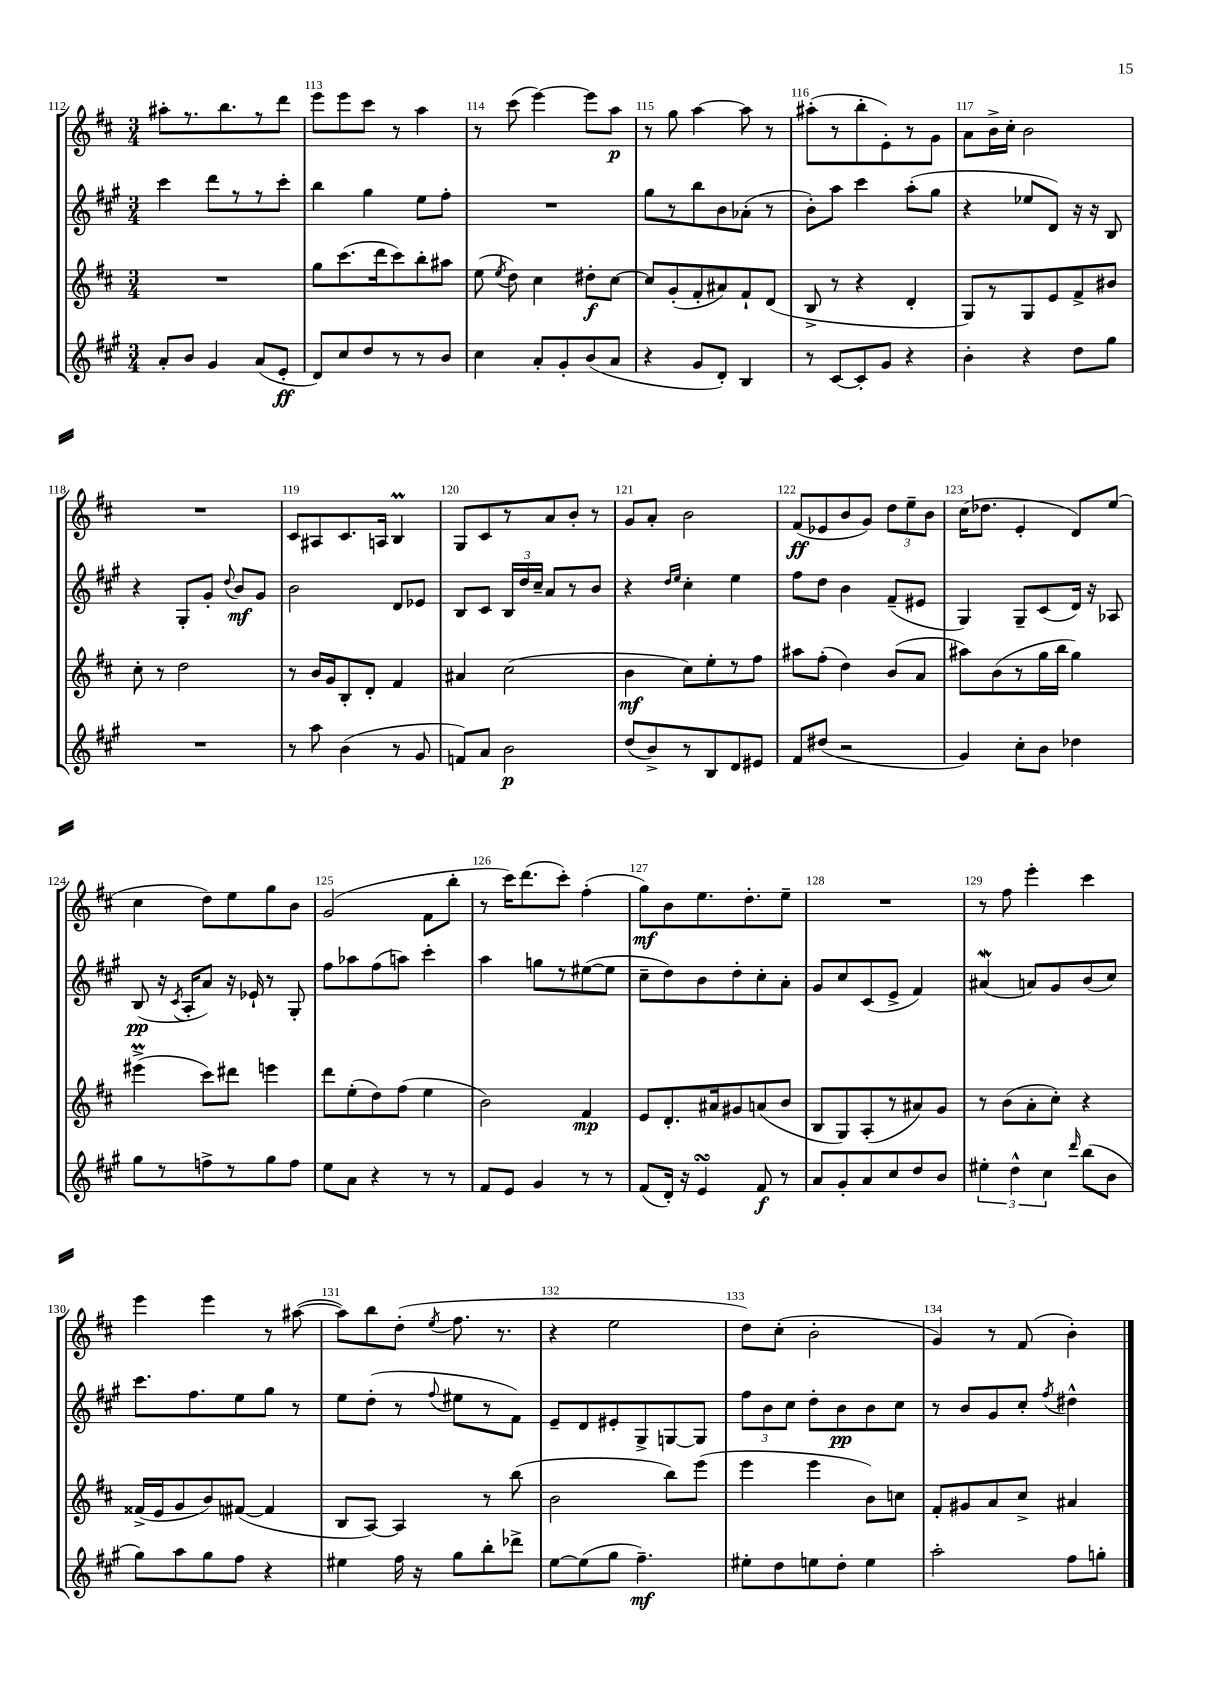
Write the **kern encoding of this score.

**kern	**dynam	**kern	**dynam	**kern	**dynam	**kern	**dynam
*part4	*part4	*part3	*part3	*part2	*part2	*part1	*part1
*staff4	*staff4	*staff3	*staff3	*staff2	*staff2	*staff1	*staff1
*clefG2	*	*clefG2	*	*clefG2	*	*clefG2	*
*k[f#c#g#]	*	*k[f#c#]	*	*k[f#c#g#]	*	*k[f#c#]	*
*M3/4	*	*M3/4	*	*M3/4	*	*M3/4	*
=112	=112	=112	=112	=112	=112	=112	=112
8a'/L	.	2.r	.	4ccc#\	.	8aa#X'\L	.
8b/J	.	.	.	.	.	8.r	.
4g#/	.	.	.	8ddd\L	.	.	.
.	.	.	.	.	.	8.bb\	.
.	.	.	.	8r	.	.	.
(8a/L	.	.	.	8r	.	8r	.
8e'/J	ff	.	.	8ccc#'\J	.	8ddd\J	.
=113	=113	=113	=113	=113	=113	=113	=113
8d/L)	.	8gg\L	.	4bb\	.	8eee\L	.
8cc#/	.	(8.ccc#\	.	.	.	8eee\	.
8dd/	.	.	.	4gg#\	.	8ccc#\J	.
.	.	16ddd\k	.	.	.	.	.
8r	.	8ccc#\)	.	.	.	8r	.
8r	.	8bb'\	.	8ee\L	.	4aa\	.
8b/J	.	8aa#X\J	.	8ff#'\J	.	.	.
=114	=114	=114	=114	=114	=114	=114	=114
4cc#\	.	(8ee\	.	2.r	.	8r	.
.	.	8qee/	.	.	.	.	.
.	.	8dd\)	.	.	.	(8ccc#\	.
8a'/L	.	4cc#\	.	.	.	[4eee\)	.
8g#'/	.	.	.	.	.	.	.
(8b/	.	8dd#X'\L	f	.	.	8eee\L]	.
8a/J	.	[8cc#\J	.	.	.	8aa\J	p
=115	=115	=115	=115	=115	=115	=115	=115
4r	.	8cc#/L]	.	8gg#\L	.	8r	.
.	.	(8g'/	.	8r	.	8gg\	.
8g#/L	.	8f#'/	.	8bb\	.	[4aa\	.
8d'/J)	.	8a#X/)	.	8b\	.	.	.
4B/	.	8f#`/	.	(8a-X'\J	.	8aa\]	.
.	.	(8d/J	.	8r	.	8r	.
=116	=116	=116	=116	=116	=116	=116	=116
8r	.	8B^/	.	8b'\L)	.	(8aa#X'\L	.
[8c#/L	.	8r	.	8aa\J	.	8r	.
8c#'/]	.	4r	.	4ccc#\	.	8bb'\	.
8g#/J	.	.	.	.	.	8e'\)	.
4r	.	4d'/	.	(8aa'\L	.	8r	.
.	.	.	.	8gg#\J	.	8g\J	.
=117	=117	=117	=117	=117	=117	=117	=117
4b'\	.	8G/L)	.	4r	.	8a\L	.
.	.	8r	.	.	.	16b^\L	.
.	.	.	.	.	.	16cc#'\JJ	.
4r	.	8G/	.	8ee-X/L	.	2b\	.
.	.	8e/	.	8d/J)	.	.	.
8dd\L	.	8f#^/	.	16r	.	.	.
.	.	.	.	16r	.	.	.
8gg#\J	.	8b#X/J	.	8B/	.	.	.
!!LO:LB:g=z
=118	=118	=118	=118	=118	=118	=118	=118
2.r	.	8cc#'\	.	4r	.	2.r	.
.	.	8r	.	.	.	.	.
.	.	2dd\	.	8G#'/L	.	.	.
.	.	.	.	8g#'/J	.	.	.
.	.	.	.	8qqdd/	.	.	.
.	.	.	.	8b/L	mf	.	.
.	.	.	.	8g#/J	.	.	.
=119	=119	=119	=119	=119	=119	=119	=119
8r	.	8r	.	2b\	.	8c#/L	.
8aa\	.	16b/LL	.	.	.	8A#X/	.
.	.	16g/J	.	.	.	.	.
(4b\	.	8B'/	.	.	.	8.c#/	.
.	.	8d'/J	.	.	.	.	.
.	.	.	.	.	.	16An/Jk	.
8r	.	4f#/	.	8d/L	.	4BM/	.
8g#/	.	.	.	8e-X/J	.	.	.
=120	=120	=120	=120	=120	=120	=120	=120
8fn/L)	.	4a#X/	.	8B/L	.	8G/L	.
8a/J	.	.	.	8c#/J	.	8c#/	.
2b\	p	(2cc#\	.	24B/LL	.	8r	.
.	.	.	.	24dd/	.	.	.
.	.	.	.	24cc#~/JJ	.	.	.
.	.	.	.	8a/L	.	8a/	.
.	.	.	.	8r	.	8b'/J	.
.	.	.	.	8b/J	.	8r	.
=121	=121	=121	=121	=121	=121	=121	=121
(8dd/L	.	4b\	mf	4r	.	8g/L	.
8b^/)	.	.	.	.	.	8a'/J	.
.	.	.	.	16qqdd/LL	.	.	.
.	.	.	.	16qqee/JJ	.	.	.
8r	.	8cc#\L)	.	4cc#'\	.	2b\	.
8B/	.	8ee'\	.	.	.	.	.
8d/	.	8r	.	4ee\	.	.	.
8e#X/J	.	8ff#\J	.	.	.	.	.
=122	=122	=122	=122	=122	=122	=122	=122
8f#/L	.	8aa#X\L	.	8ff#\L	.	(8f#/L	ff
(8dd#X/J	.	(8ff#'\J	.	8dd\J	.	8e-X/	.
2r	.	4dd\)	.	4b\	.	8b/	.
.	.	.	.	.	.	8g/J)	.
.	.	(8b/L	.	(8f#~/L	.	12dd\L	.
.	.	.	.	.	.	12ee~\	.
.	.	8a/J	.	8e#X/J	.	.	.
.	.	.	.	.	.	12b\J	.
=123	=123	=123	=123	=123	=123	=123	=123
4g#/)	.	8aa#X\L)	.	4G#/)	.	(16cc#\KL	.
.	.	.	.	.	.	8.dd-X\J	.
.	.	(8b\	.	.	.	.	.
8cc#'\L	.	8r	.	8G#~/L	.	4e'/	.
8b\J	.	16gg\L	.	(8c#/	.	.	.
.	.	16bb\JJ	.	.	.	.	.
4dd-X\	.	4gg\)	.	16d/Jk)	.	8d/L)	.
.	.	.	.	16r	.	.	.
.	.	.	.	8A-X/	.	(8ee/J	.
!!LO:LB:g=z
=124	=124	=124	=124	=124	=124	=124	=124
8gg#\L	.	(4eee#Xm^\	.	(8B/	pp	4cc#\	.
8r	.	.	.	16r	.	.	.
.	.	.	.	8qc#/	.	.	.
.	.	.	.	16A'/KL	.	.	.
8ffn^\	.	8ccc#\L)	.	8a/J)	.	8dd\L)	.
8r	.	8ddd#X\J	.	16r	.	8ee\	.
.	.	.	.	16e-X`/	.	.	.
8gg#\	.	4eeen\	.	8r	.	8gg\	.
8ff\J	.	.	.	8G#'/	.	8b\J	.
=125	=125	=125	=125	=125	=125	=125	=125
8ee\L	.	8ddd\L	.	8ff#\L	.	(2g/	.
8a\J	.	(8ee'\	.	8aa-X\	.	.	.
4r	.	8dd\)	.	(8ff#\	.	.	.
.	.	(8ff#\J	.	8aan\J)	.	.	.
8r	.	4ee\	.	4ccc#'\	.	8f#\L	.
8r	.	.	.	.	.	8bb'\J	.
=126	=126	=126	=126	=126	=126	=126	=126
8f#/L	.	2b\)	.	4aa\	.	8r	.
8e/J	.	.	.	.	.	16ccc#\KL)	.
.	.	.	.	.	.	(8.ddd\	.
4g#/	.	.	.	8ggn\L	.	.	.
.	.	.	.	8r	.	8ccc#'\J)	.
8r	.	4f#/	mp	([8ee#X\	.	(4ff#'\	.
8r	.	.	.	8ee#\J]	.	.	.
=127	=127	=127	=127	=127	=127	=127	=127
(8f#/L	.	8e/L	.	8cc#~\L	.	8gg\L)	mf
16d'/Jk)	.	8.d'/	.	8dd\)	.	8b\	.
16r	.	.	.	.	.	.	.
4esSSS/	.	.	.	8b\	.	8.ee\	.
.	.	16a#X/k	.	.	.	.	.
.	.	8g#X/	.	8dd'\	.	.	.
.	.	.	.	.	.	8.dd'\	.
8f#/	f	(8an/	.	8cc#'\	.	.	.
8r	.	8b/J	.	8a'\J	.	8ee~\J	.
=128	=128	=128	=128	=128	=128	=128	=128
8a/L	.	8B/L	.	8g#/L	.	2.r	.
8g#'/	.	8G/)	.	8cc#/	.	.	.
8a/	.	(8A'/	.	(8c#/	.	.	.
8cc#/	.	8r	.	8e^/J	.	.	.
8dd/	.	8a#X/)	.	4f#/)	.	.	.
8b/J	.	8g/J	.	.	.	.	.
=129	=129	=129	=129	=129	=129	=129	=129
6ee#X'\	.	8r	.	(4a#XW/	.	8r	.
.	.	(8b\L	.	.	.	8ff#\	.
6dd^^\	.	.	.	.	.	.	.
.	.	8a'\	.	8an/L)	.	4eee'\	.
6cc#\	.	.	.	.	.	.	.
.	.	8cc#'\J)	.	8g#/	.	.	.
16qqddd/	.	.	.	.	.	.	.
(8bb\L	.	4r	.	(8b/	.	4ccc#\	.
8b\J	.	.	.	8cc#/J)	.	.	.
!!LO:LB:g=z
=130	=130	=130	=130	=130	=130	=130	=130
8gg#\L)	.	(16f##X^/LL	.	8.ccc#\L	.	4eee\	.
.	.	16e/J	.	.	.	.	.
8aa\	.	8g/	.	.	.	.	.
.	.	.	.	8.ff#\	.	.	.
8gg#\	.	8b/)	.	.	.	4eee\	.
8ff#\J	.	([8f#X/J	.	8ee\	.	.	.
4r	.	4f#/]	.	8gg#\J	.	8r	.
.	.	.	.	8r	.	([8aa#X\	.
=131	=131	=131	=131	=131	=131	=131	=131
4ee#X\	.	8B/L	.	8ee\L	.	8aa#\L])	.
.	.	[8A/J)	.	(8dd'\J	.	8bb\	.
16ff#\	.	4A/]	.	8r	.	(8dd'\J	.
16r	.	.	.	.	.	.	.
.	.	.	.	8qqff#/	.	8qee/	.
8gg#\L	.	.	.	8ee#X\L	.	8.ff#\	.
8bb'\	.	8r	.	8r	.	.	.
.	.	.	.	.	.	8.r	.
8ddd-X^\J	.	(8bb\	.	8f#\J)	.	.	.
=132	=132	=132	=132	=132	=132	=132	=132
[8ee\L	.	2b\	.	8e~/L	.	4r	.
(8ee\]	.	.	.	8d/	.	.	.
8gg#\J	.	.	.	8e#X'/	.	2ee\	.
4.ff#~\)	mf	.	.	8G#^/	.	.	.
.	.	8bb\L)	.	[8Gn/	.	.	.
.	.	(8eee\J	.	8G/J]	.	.	.
=133	=133	=133	=133	=133	=133	=133	=133
8ee#X'\L	.	4eee\	.	12ff#\L	.	8dd\L)	.
.	.	.	.	12b\	.	.	.
8dd\	.	.	.	.	.	(8cc#'\J	.
.	.	.	.	12cc#\J	.	.	.
8een\	.	4eee\	.	8dd'\L	.	2b'\	.
8dd'\J	.	.	.	8b\	pp	.	.
4ee\	.	8b\L)	.	8b\	.	.	.
.	.	8ccn\J	.	8cc#\J	.	.	.
=134	=134	=134	=134	=134	=134	=134	=134
2aa'\	.	8f#'/L	.	8r	.	4g/)	.
.	.	8g#X/	.	8b/L	.	.	.
.	.	8a/	.	8g#/	.	8r	.
.	.	8cc#^/J	.	8cc#'/J	.	(8f#/	.
.	.	.	.	8qff#/	.	.	.
8ff#\L	.	4a#X/	.	4dd#X^^\	.	4b'\)	.
8ggn'\J	.	.	.	.	.	.	.
==	==	==	==	==	==	==	==
*-	*-	*-	*-	*-	*-	*-	*-
